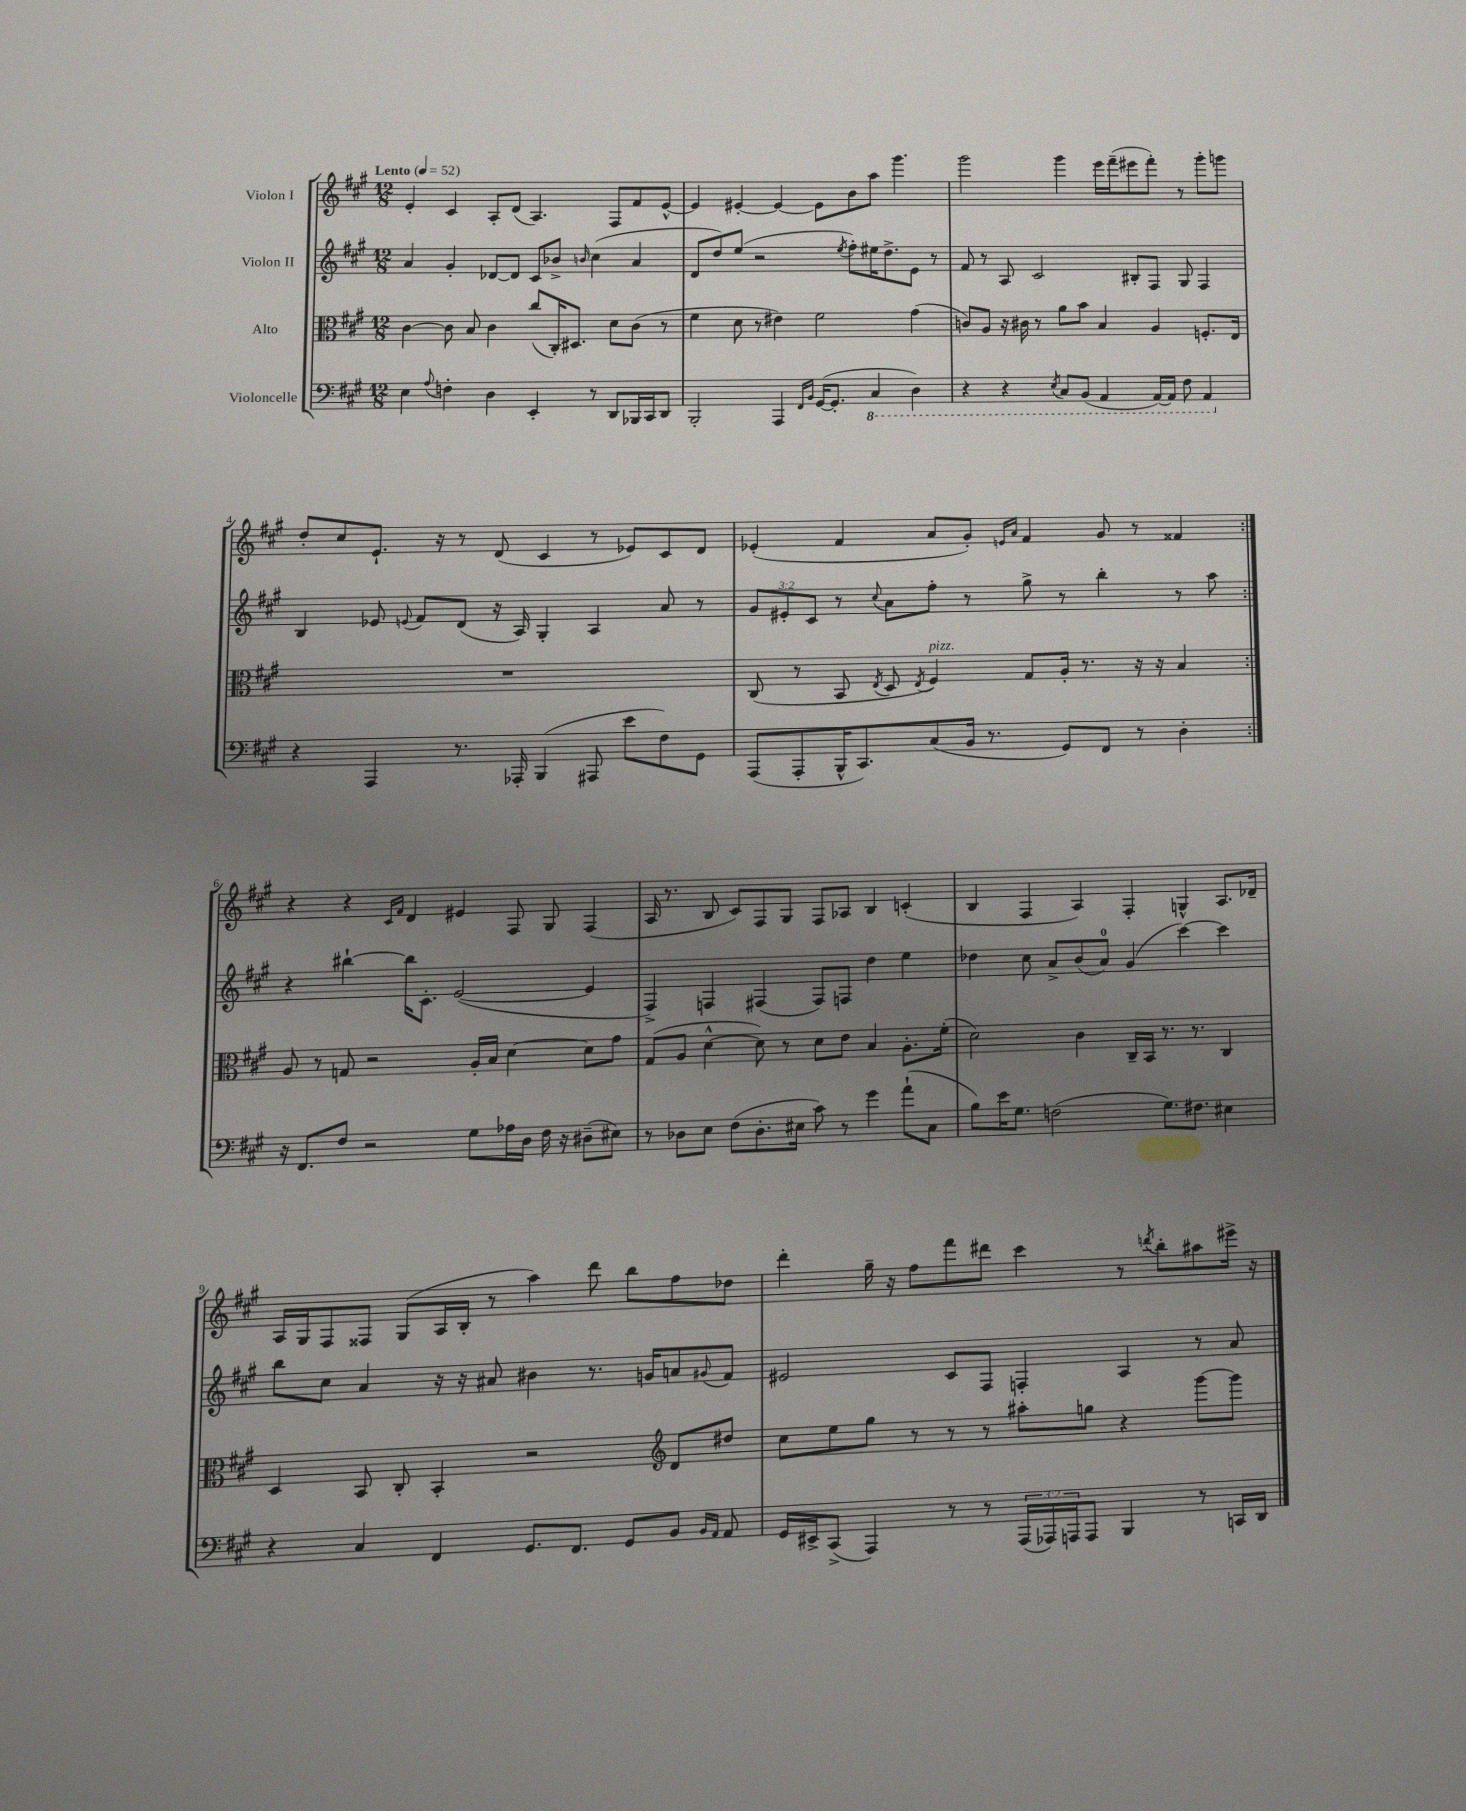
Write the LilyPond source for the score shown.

<<
\new StaffGroup <<
\new Staff = "s0" \with { instrumentName = "Violon I" } {
    \clef treble \key a \major \numericTimeSignature \time 12/8 \tempo "Lento" 4 = 52
    \repeat volta 2 { e'4-. cis'4 a8-. d'8( a4.) fis8 fis'8 e'8~-^ |
    e'4 eis'4~-. eis'4~ eis'8 b'8 a''8 gis'''4. |
    gis'''2 gis'''4 e'''16 fis'''16--( eis'''8 fis'''8-.) r8 gis'''8-. g'''8 |
    d''8-. cis''8 e'8.-! r16 r8 d'8( cis'4 r8 ees'8) cis'8 d'8 |
    ees'4-.( fis'4 a'8 gis'8-.) \grace { e'16 a'16 } fis'4 gis'8 r8 fisis'4 | }
    r4 r4 \grace { cis'16 fis'16 } d'4 eis'4 fis8 gis8 fis4( |
    a16 r8. b8 cis'8) fis8 gis8 fis8 aes8 b4 c'4-.( |
    b4 fis4 a4) fis4-. g4-^ a8. des'16-- |
    a16 gis16 fis8 fisis8 gis8( a16 b16-. r8 a''4) d'''8 b''8 fis''8 des''8 |
    d'''4-. gis''16-- r16 fis''8 fis'''8 dis'''8 cis'''4 r8 \acciaccatura { d'''8 } b''8-. ais''8 eis'''16-> r16 \bar "|." |
}
\new Staff = "s1" \with { instrumentName = "Violon II" } {
    \clef treble \key a \major \numericTimeSignature \time 12/8 \override Staff.TupletNumber.text = #tuplet-number::calc-fraction-text
    \repeat volta 2 { a'4 gis'4-. des'8~ des'8 cis'8 bes'8-> \grace { b'16 } cis''4( a'4 |
    d'8 d''8) e''8( r2 \acciaccatura { e''8 } fis''8-.) eis''16 d''8.-> e'8 r8 |
    fis'8 r8 a8 cis'2 bis8-. fis8 gis8 fis4 |
    b4 ees'8 \appoggiatura { e'8 } fis'8 d'8( r16 a16) gis4-. a4 a'8 r8 |
    \tuplet 3/2 { gis'8 eis'8-. cis'8 } r8 \appoggiatura { cis''8 } a'8 fis''8-. r8 gis''8-> r8 b''4-. r8 a''8 | }
    r4 bis''4~-! bis''16 cis'8.-. e'2~( e'4 |
    fis4->) f4 fis4( fis8) f8 d''4 e''4 |
    des''4 cis''8 a'8-> b'8( a'8-0) gis'4( cis'''4~) cis'''4 |
    b''8 cis''8 a'4 r16 r16 ais'8 bis'4 r8. g'16 a'8 \appoggiatura { gis'8 } fis'8 |
    eis'2 cis'8 fis8 f4-. a4 r8 a'8 \bar "|." |
}
\new Staff = "s2" \with { instrumentName = "Alto" } {
    \clef alto \key a \major \numericTimeSignature \time 12/8
    \repeat volta 2 { cis'4~ cis'8 b8 cis'4 cis''8( cis16-.) dis8. d'8 cis'8( r8 |
    fis'4 d'8 r8 eis'4) fis'2 gis'4( |
    c'8) a8 r16 cis'16 r8 a'8 b'8 b4 a4 f8.-. e16 |
    R1. |
    cis8( r8 b,8 \acciaccatura { e8 } d8 \acciaccatura { e8 } fis4^\markup { \italic "pizz." }) gis8 a16-. r8. r16 r16 b4 | }
    a8 r8 g8 r2 a16-. b16 d'4~ d'8 gis'8 |
    gis8( a8 d'4~-^ d'8) r8 d'8 e'8 b4 a8.-. fis'16-.( |
    d'2) cis'4 cis16-- b,16 r8. r8. cis4 |
    d4 b,8 cis8-. b,4-. r2 \clef treble d'8 dis''8 |
    cis''8 e''8 gis''8 r8 r8 r8 ais''8-. g''8 r4 gis'''8~ gis'''8 \bar "|." |
}
\new Staff = "s3" \with { instrumentName = "Violoncelle" } {
    \clef bass \key a \major \numericTimeSignature \time 12/8 \override Staff.TupletNumber.text = #tuplet-number::calc-fraction-text
    \repeat volta 2 { e4 \appoggiatura { a8 } f4-. d4 e,4-. r8 d,8 bes,,16 cis,16 d,8 |
    b,,2-. a,,4 \grace { fis,16 b,16 } gis,16~( gis,8.-. \ottava #-1 cis,4 d,4) |
    r4 r4 \acciaccatura { e,8 } cis,8 b,,8( a,,4 a,,16~) a,,16 fis,8 a,,4 \ottava #0 |
    r4 a,,4 r8. aes,,16-. b,,4( ais,,8 e'8 fis8) gis,8 |
    a,,8( a,,8-. b,,16-^ cis,8.) cis8( b,16 r8. gis,8) fis,8 r8 d4-. | }
    r16 fis,8. fis8 r2 gis8 aes16 d16 fis16 r16 dis8--( eis8) |
    r8 des8 e8 fis8( des8.-. eis16 cis'8) r8 gis'4 a'8-!( cis8 |
    b8) e'16 gis8. f2( gis8.) fis8. eis4 |
    r4 cis4 fis,4 gis,8. fis,8. gis,8 b,8 \grace { b,16 a,16 } a,8 |
    gis,16 eis,16-> cis,8->( a,,4) r8 r8 \tuplet 3/2 { a,,16( aes,,16) a,,16 } a,,8 b,,4 r8 c,16 d,16 \bar "|." |
}
>>
>>
